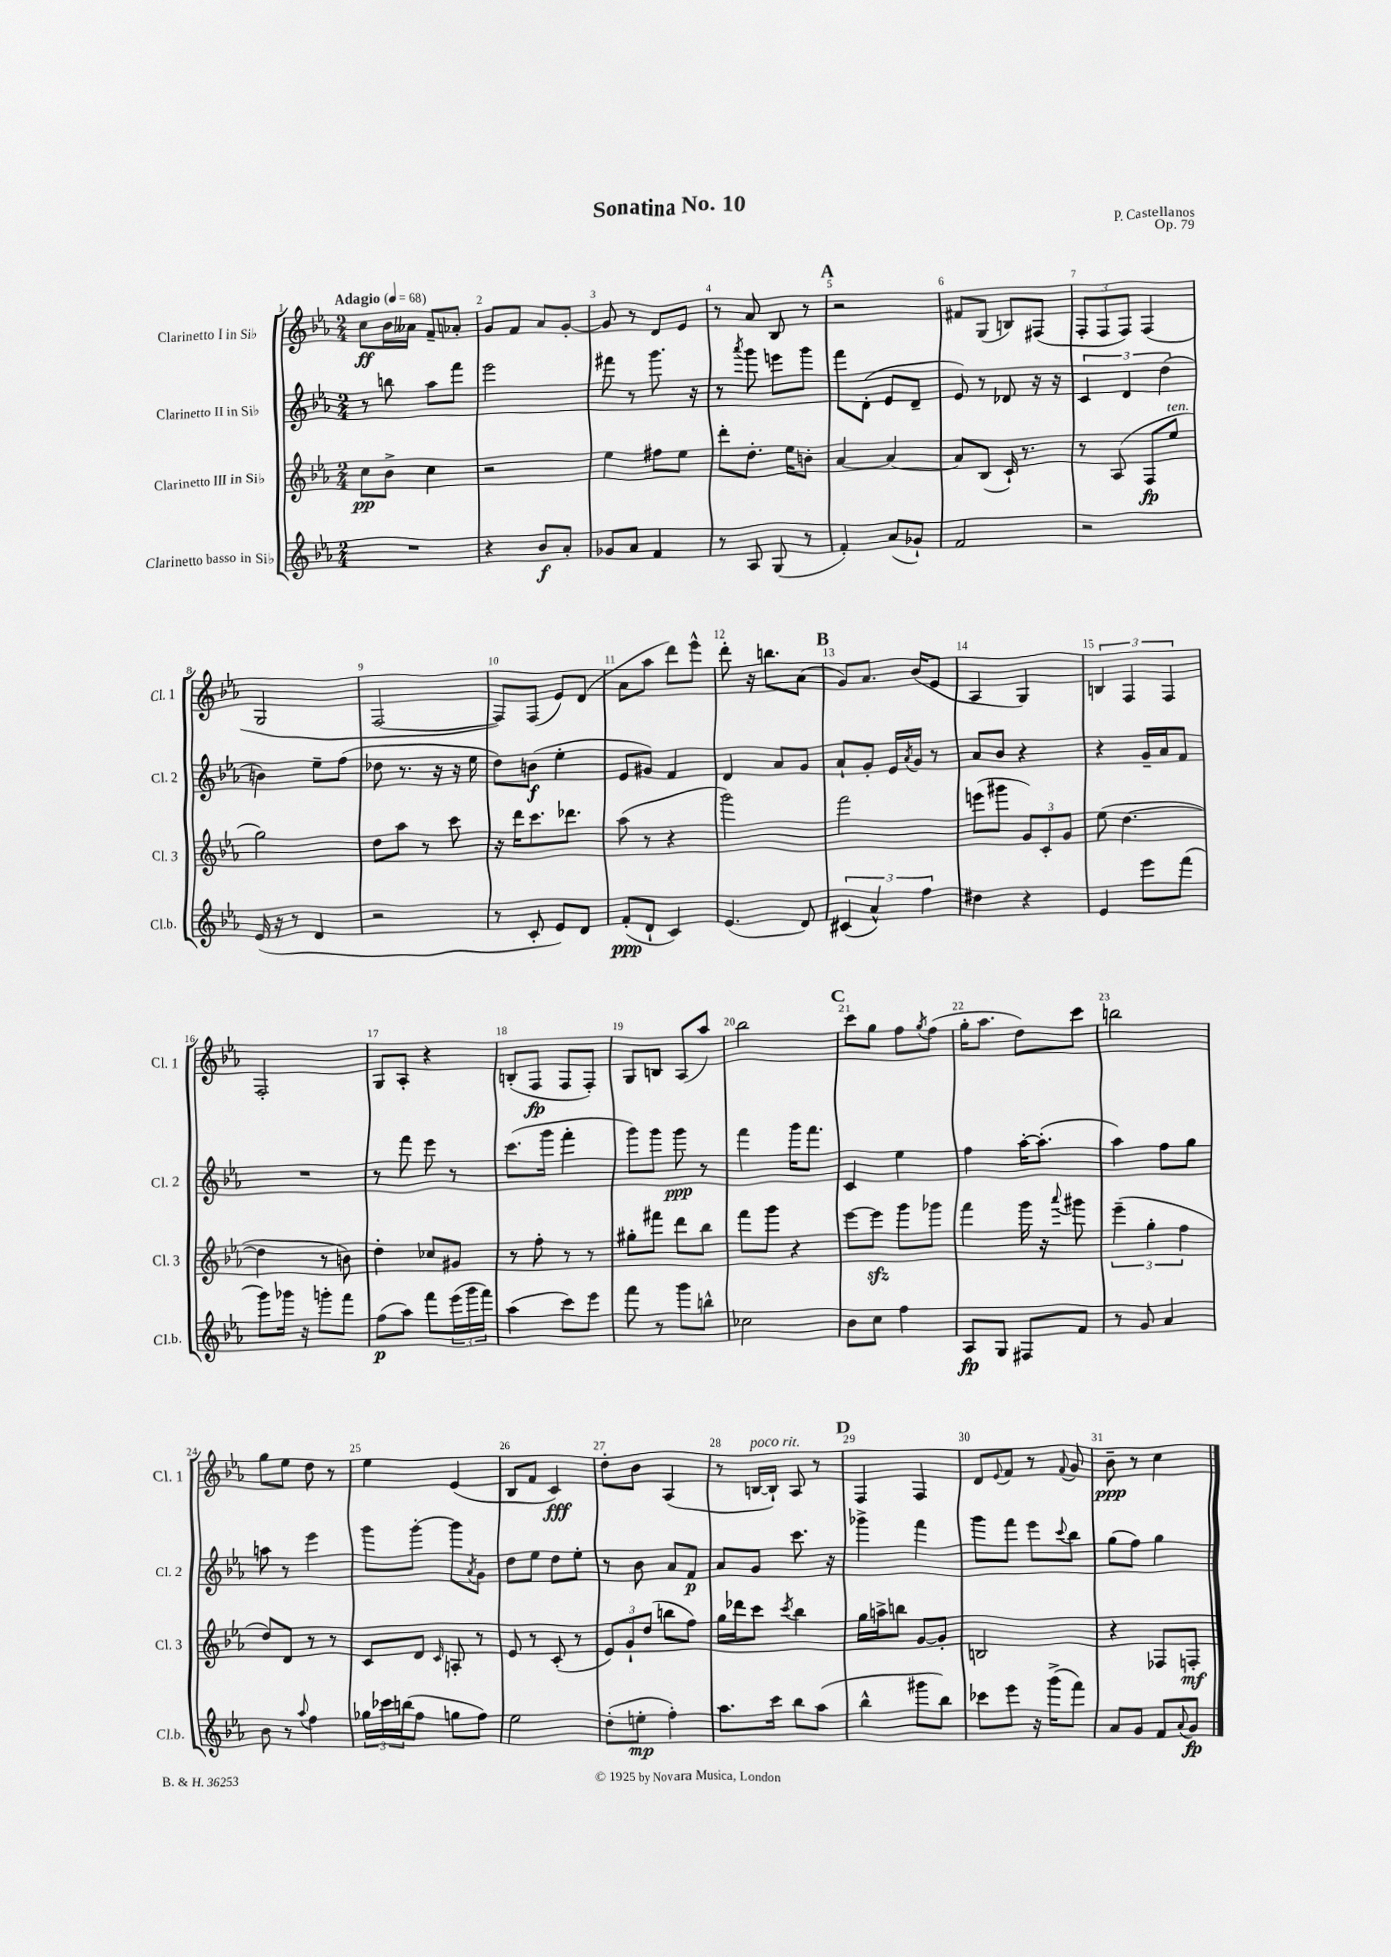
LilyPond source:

\header { title = "Sonatina No. 10" composer = "P. Castellanos" opus = "Op. 79" }
<<
\new StaffGroup <<
\new Staff = "s0" \with { instrumentName = "Clarinetto I in Sib" shortInstrumentName = "Cl. 1" } {
    \clef treble \key ees \major \numericTimeSignature \time 2/4 \tempo "Adagio" 4 = 68
    c''8\ff bes'16 aeses'16 f'8-- aes'8-. |
    g'8 f'8 aes'8 g'8~-. |
    g'8 r8 d'8 ees'8 |
    r8 aes'8 bes8 r8 |
    \mark \markup { \bold "A" } r2 |
    fis'8 g8( b8) fis8( |
    \tuplet 3/2 { f8-. f8 f8) } f4( |
    g2 |
    f2~ |
    f8) f8( ees'8) d'8( |
    aes'8 aes''8 d'''8) ees'''8-^ |
    d'''8-. r16 b''8. aes'8( |
    \mark \markup { \bold "B" } g'8) aes'8. bes'16( ees'8 |
    aes4 g4) |
    \tuplet 3/2 { b4 f4 f4 } |
    f2-. |
    g8 aes8-. r4 |
    b8-.( f8\fp f8 f8-.) |
    g8 b8 aes8( aes''8) |
    bes''2 |
    \mark \markup { \bold "C" } c'''8 g''8 f''8 \acciaccatura { g''8 } f''8( |
    g''16-. aes''8. d''8) c'''8 |
    b''2 |
    g''8 ees''8 d''8 r8 |
    ees''4 ees'4( |
    bes8 f'8 c'4\fff) |
    d''8-. bes'8 aes4( |
    r8 b16~^\markup { \italic "poco rit." } b16-!) aes8 r8 |
    \mark \markup { \bold "D" } f4 f4 |
    d'8 \appoggiatura { ees'8 } f'8 r8 \appoggiatura { f'8 } g'8 |
    bes'8--\ppp r8 c''4 \bar "|." |
}
\new Staff = "s1" \with { instrumentName = "Clarinetto II in Sib" shortInstrumentName = "Cl. 2" } {
    \clef treble \key ees \major \numericTimeSignature \time 2/4
    r8 b''8 aes''8 f'''8 |
    ees'''2 |
    fis'''8 r8 g'''8. r16 |
    r8 \acciaccatura { aes'''8 } g'''8 e'''8 g'''8 |
    \mark \markup { \bold "A" } f'''8 d'8-.( ees'8 d'8-- |
    ees'8) r8 des'8 r16 r16 |
    \tuplet 3/2 { c'4 d'4 d''4( } |
    b'4) ees''8-- f''8( |
    des''8 r8. r16 r16 ees''16 |
    d''8) b'8\f( ees''4-. |
    ees'8 gis'8) f'4 |
    d'4 aes'8 g'8 |
    \mark \markup { \bold "B" } aes'8-! g'8-. ees'16 \acciaccatura { aes'8 } g'16 r8 |
    aes'8 bes'8 r4 |
    r4 g'16-- aes'16 f'8 |
    R2 |
    r8 f'''8 ees'''8 r8 |
    c'''8.( g'''16 f'''4-. |
    g'''8) g'''8 g'''8\ppp r8 |
    f'''4 g'''16 f'''8. |
    \mark \markup { \bold "C" } c'4 ees''4 |
    f''4 aes''16~-. aes''8.-.( |
    aes''4) f''8 g''8 |
    a''8 r8 ees'''4 |
    g'''8 g'''8~-. g'''8 \acciaccatura { aes'8 } g'8 |
    d''8 ees''8 d''8 ees''8-. |
    r8 bes'8 aes'8 f'8\p |
    aes'8 g'8 c'''8. r16 |
    \mark \markup { \bold "D" } ges'''4-> f'''4 |
    g'''8 f'''8 ees'''8 \appoggiatura { c'''8 } bes''8 |
    g''8( f''8) g''4 \bar "|." |
}
\new Staff = "s2" \with { instrumentName = "Clarinetto III in Sib" shortInstrumentName = "Cl. 3" } {
    \clef treble \key ees \major \numericTimeSignature \time 2/4
    c''8\pp bes'8-> c''4 |
    r2 |
    ees''4 fis''8 ees''8 |
    d'''8-. d''8.-. ees''16 b'8-. |
    \mark \markup { \bold "A" } aes'4~ aes'4~ |
    aes'8 bes8( c'16-!) r8. |
    r8 aes8( f8\fp ees''8^\markup { \italic "ten." } |
    g''2) |
    d''8 aes''8 r8 c'''8 |
    r16 d'''16 c'''8. des'''8. |
    aes''8( r8 r4 |
    g'''2) |
    \mark \markup { \bold "B" } f'''2 |
    e'''8( gis'''8 \tuplet 3/2 { g'8) c'8-. g'8 } |
    ees''8( d''4.~ |
    d''4 r8 b'8) |
    d''4-. ces''8 gis'8 |
    r8 f''8-. r8 r8 |
    gis''8-. fis'''8 d'''8 bes''8 |
    f'''8 g'''8 r4 |
    \mark \markup { \bold "C" } ees'''8~ ees'''8\sfz g'''8 ges'''8 |
    f'''4 g'''16 r16 \appoggiatura { aes'''8 } gis'''8 |
    \tuplet 3/2 { ees'''4--( g''4-. f''4 } |
    d''8) d'8 r8 r8 |
    c'8 d'8 \grace { c'16 } a8-. r8 |
    ees'8 r8 c'8-.( r8 |
    \tuplet 3/2 { ees'8) g'8-! d''8( } b''8 f''8) |
    g''16 des'''16 c'''8 \acciaccatura { c'''8 } bes''4 |
    \mark \markup { \bold "D" } g''16 a''16-> b''8 g'8~ g'8-. |
    b2 |
    r4 fes8 f8-.\mf \bar "|." |
}
\new Staff = "s3" \with { instrumentName = "Clarinetto basso in Sib" shortInstrumentName = "Cl.b." } {
    \clef treble \key ees \major \numericTimeSignature \time 2/4
    R2 |
    r4 bes'8\f aes'8-. |
    ges'8 aes'8 f'4 |
    r8 aes8 g8( r8 |
    \mark \markup { \bold "A" } f'4-.) aes'8( ges'8-!) |
    f'2 |
    r2 |
    ees'16( r16 r8 d'4 |
    r2 |
    r8 c'8-. ees'8) d'8 |
    f'8-.\ppp( d'8-! c'4) |
    ees'4.( d'8) |
    \mark \markup { \bold "B" } \tuplet 3/2 { cis'4( aes'4-^) f''4 } |
    dis''4 r4 |
    ees'4 ees'''8 f'''8( |
    g'''8) ges'''16 r16 g'''8-. f'''8 |
    f''8\p( aes''8) f'''8 \tuplet 3/2 { ees'''16( g'''16 f'''16) } |
    aes''4( c'''8) ees'''8 |
    f'''8 r8 g'''8 b''8-^ |
    ces''2 |
    \mark \markup { \bold "C" } bes'8 c''8 f''4 |
    aes8\fp g8 fis8 f'8 |
    r8 g'8 aes'4 |
    bes'8 r8 \appoggiatura { aes''8 } f''4 |
    \tuplet 3/2 { ges''16 ces'''16 b''16( } f''8 g''8 f''8) |
    ees''2 |
    d''8-.( e''8-.\mp f''4-.) |
    aes''8. c'''16 bes''8 aes''8( |
    \mark \markup { \bold "D" } bes''4-^ gis'''8 bes''8) |
    ces'''8 ees'''8 r16 g'''16->( f'''8) |
    aes'8 g'8 f'8 \appoggiatura { aes'8 } g'8\fp \bar "|." |
}
>>
>>
\layout { \context { \Score \override BarNumber.break-visibility = ##(#f #t #t) barNumberVisibility = #all-bar-numbers-visible } }
